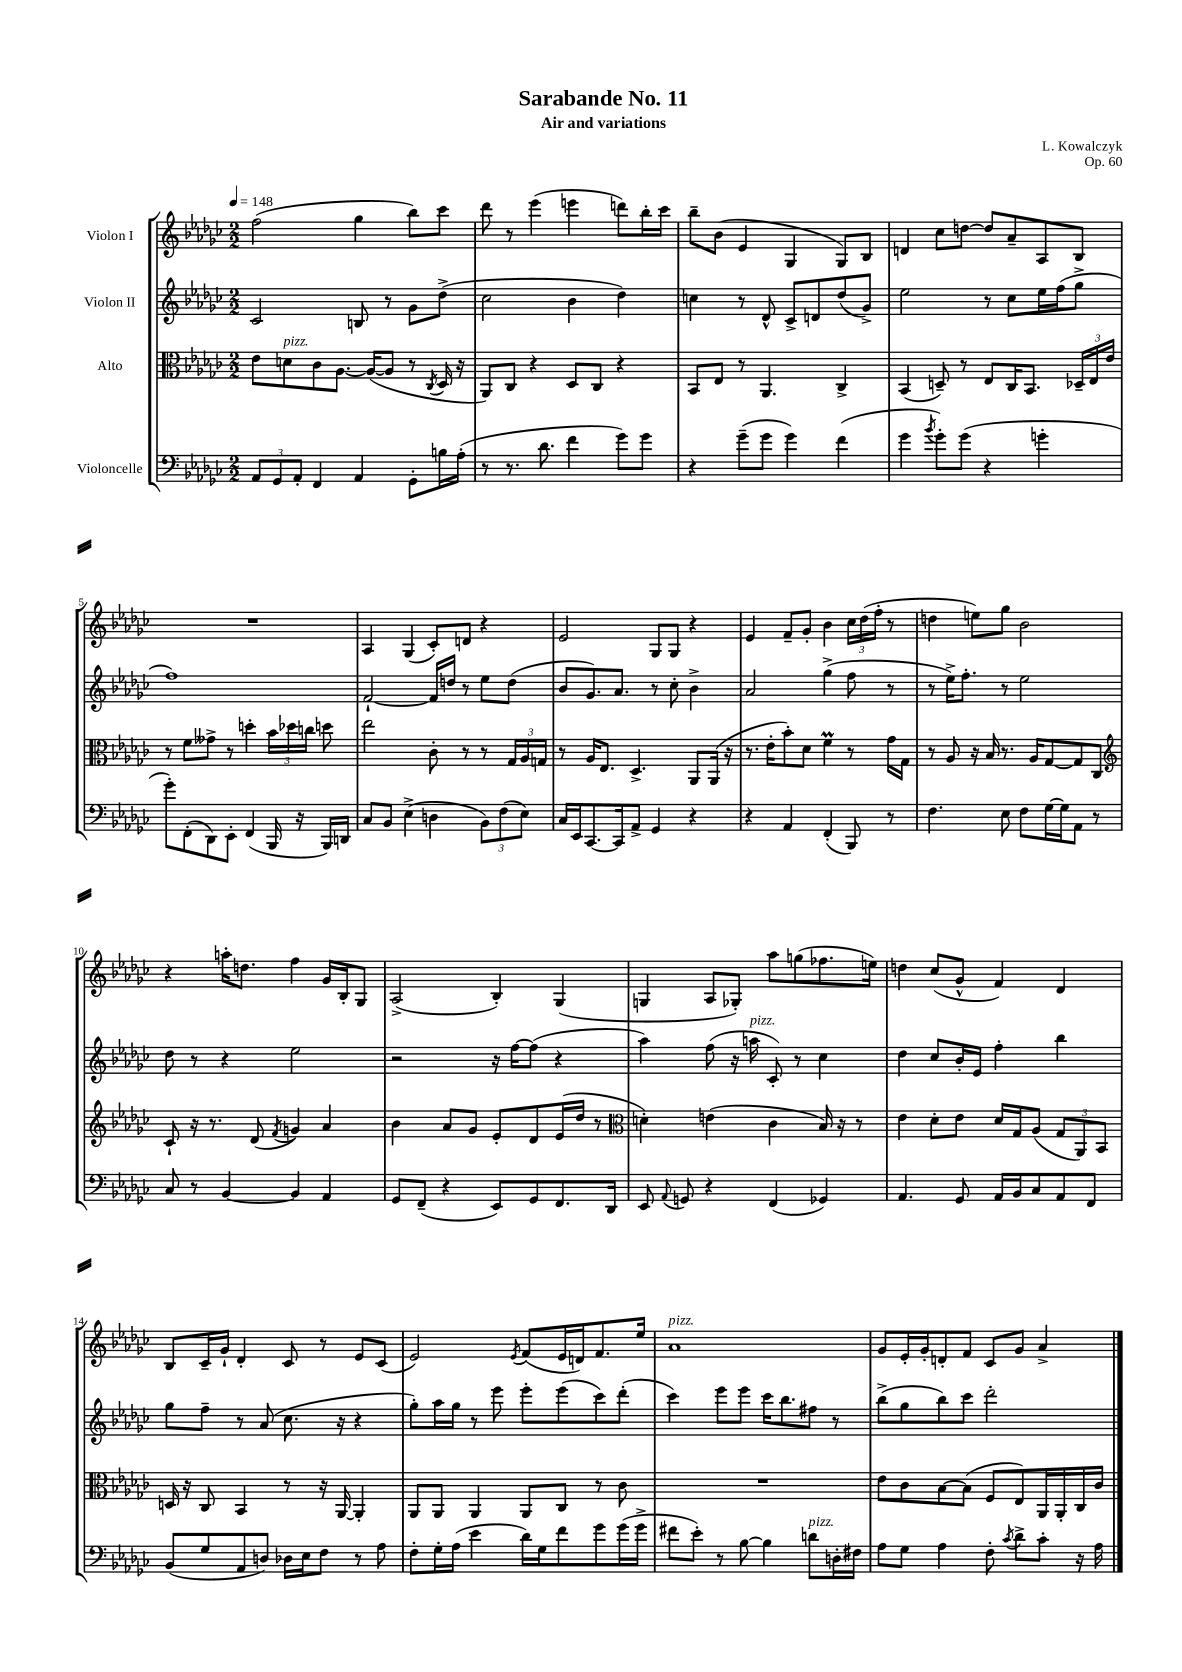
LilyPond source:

\header { title = "Sarabande No. 11" composer = "L. Kowalczyk" subtitle = "Air and variations" opus = "Op. 60" }
<<
\new StaffGroup <<
\new Staff = "s0" \with { instrumentName = "Violon I" } {
    \clef treble \key ges \major \numericTimeSignature \time 2/2 \tempo 4 = 148
    \autoBeamOff f''2( ges''4 bes''8[) ces'''8] |
    des'''8 r8 ees'''4( e'''4 d'''8[) bes''16-. ces'''16] |
    bes''8[-- bes'8]( ees'4 ges4 ges8[) bes8] |
    d'4 ces''8[ d''8]~ d''8[ aes'8-- aes8 bes8] |
    R1 |
    aes4 ges4( ces'8[-.) d'8] r4 |
    ees'2 ges8[ ges8] r4 |
    ees'4 f'8[-- ges'8]-. bes'4 \tuplet 3/2 { ces''16[ des''16( f''16]-. } r8 |
    d''4 e''8[) ges''8] bes'2 |
    r4 a''16[-. d''8.] f''4 ges'16[ bes16-. ges8] |
    aes2->( bes4-.) ges4( |
    g4 aes8[ ges8]-.) aes''8[ g''8( fes''8. e''16]) |
    d''4 ces''8[( ges'8]-^ f'4) des'4 |
    bes8[ ces'16-- ges'16]-! des'4-. ces'8 r8 ees'8[ ces'8]( |
    ees'2) \acciaccatura { ees'8 } f'8[( ees'16 d'16) f'8. ees''16] |
    aes'1^\markup { \italic "pizz." } |
    ges'8[ ees'16-. ges'16-. d'8-. f'8] ces'8[ ges'8] aes'4-> \bar "|." |
}
\new Staff = "s1" \with { instrumentName = "Violon II" } {
    \clef treble \key ges \major \numericTimeSignature \time 2/2
    \autoBeamOff ces'2 b8 r8 ges'8[ des''8]->( |
    ces''2 bes'4 des''4) |
    c''4 r8 des'8-^ ces'8[-> d'8 des''8( ges'8]->) |
    ees''2 r8 ces''8[ ees''16 f''16( ges''8]-> |
    f''1) |
    f'2~-! f'16[ d''16] r8 ees''8[ d''8]( |
    bes'8[ ges'8.) aes'8.] r8 ces''8-. bes'4-> |
    aes'2 ges''4->( f''8 r8 |
    r8 ees''16[->) f''8.]-. r8 ees''2 |
    des''8 r8 r4 ees''2 |
    r2 r16 f''16[~ f''8]( r4 |
    aes''4) f''8( r16 a''16^\markup { \italic "pizz." } ces'8-.) r8 ces''4 |
    des''4 ces''8[ bes'16-. ees'16] f''4-. bes''4 |
    ges''8[ f''8]-- r8 aes'8( ces''8. r16 r4 |
    ges''8[-.) aes''16 ges''16] r8 ees'''8 ees'''8[-. ees'''8( ces'''8) des'''8]-.( |
    ces'''4) ees'''8[ ees'''8] ces'''16[ bes''8. fis''8] r8 |
    bes''8[->( ges''8 bes''8) ces'''8] des'''2-. \bar "|." |
}
\new Staff = "s2" \with { instrumentName = "Alto" } {
    \clef alto \key ges \major \numericTimeSignature \time 2/2
    \autoBeamOff ees'8[ d'8^\markup { \italic "pizz." } ces'8 aes8.]~ aes16[~( aes8] r8 \acciaccatura { ces8 } des16 r16 |
    aes,8[) ces8] r4 des8[ ces8] r4 |
    bes,8[ ees8] r8 aes,4. ces4-> |
    bes,4( d8--) r8 ees8[ ces16 bes,8.] \tuplet 3/2 { des16[-- ees16 ees'16] } |
    r8 f'8[ geses'8]-> r8 d''4-. \tuplet 3/2 { bes'16[ des''16 c''16] } d''8 |
    ees''2 ces'8-. r8 r8 \tuplet 3/2 { ges16[ aes16 g16] } |
    r8 aes16[ ees8.] des4.-> aes,8[ aes,16]( r16 |
    r8. ees'16[-. bes'8-.) des'8] f'4\prall r8 ges'16[ ges16] |
    r8 aes8 r16 bes16 r8. aes16[ ges8~ ges8 ces8] |
    \clef treble ces'8-! r16 r8. des'8( \acciaccatura { f'8 } g'4) aes'4 |
    bes'4 aes'8[ ges'8] ees'8[-. des'8 ees'16( des''16] r8 |
    \clef alto d'4-.) e'4( ces'4 bes16) r16 r8 |
    ees'4 des'8[-. ees'8] des'16[ ges16 aes8]( \tuplet 3/2 { ges8[ aes,8) bes,8] } |
    d16 r16 ces8 bes,4 r8 r16 aes,16~ aes,4-. |
    aes,8[ aes,8] aes,4 aes,8[ ces8] r8 ces'8 |
    R1 |
    ees'8[ ces'8 bes8~ bes8]( f8[ ees8) aes,16 aes,16-. ces16 ces'16] \bar "|." |
}
\new Staff = "s3" \with { instrumentName = "Violoncelle" } {
    \clef bass \key ges \major \numericTimeSignature \time 2/2
    \autoBeamOff \tuplet 3/2 { aes,8[ ges,8 aes,8]-. } f,4 aes,4 ges,8[-. b16 aes16]-.( |
    r8 r8. des'8. f'4 ges'8[) ges'8] |
    r4 ges'8[--( ges'8] ges'4) f'4( |
    ges'4 \acciaccatura { bes'8 } ges'8[-.) ges'8]( r4 g'4-. |
    ges'8[-.) f,8-.( des,8) ees,8]-. f,4( bes,,16 r16 bes,,16[) d,16] |
    ces8[ bes,8] ees4->( d4 \tuplet 3/2 { bes,8[) f8( ees8]) } |
    ces16[ ees,16 ces,8.~ ces,16 aes,8]-> ges,4 r4 |
    r4 aes,4 f,4-.( bes,,8) r8 |
    f4. ees8 f8[ ges16~ ges16 aes,8] r8 |
    ces8 r8 bes,4~ bes,4 aes,4 |
    ges,8[ f,8]--( r4 ees,8[) ges,8 f,8. des,16] |
    ees,8 \appoggiatura { aes,8 } g,8 r4 f,4( ges,4) |
    aes,4. ges,8 aes,16[ bes,16 ces8 aes,8 f,8] |
    bes,8[( ges8 aes,8 d8]) des16[ ees16 f8] r8 aes8 |
    f8[-. ges16-. aes16]( ees'4 des'16[) ges16 f'8 ges'8 ges'16( ges'16]-> |
    fis'8[ ees'8]-.) r8 bes8~ bes4 d'8[^\markup { \italic "pizz." } d16-. fis16] |
    aes8[ ges8] aes4 f8-. \acciaccatura { ces'8 } des'8[-> ces'8]-. r16 aes16 \bar "|." |
}
>>
>>
